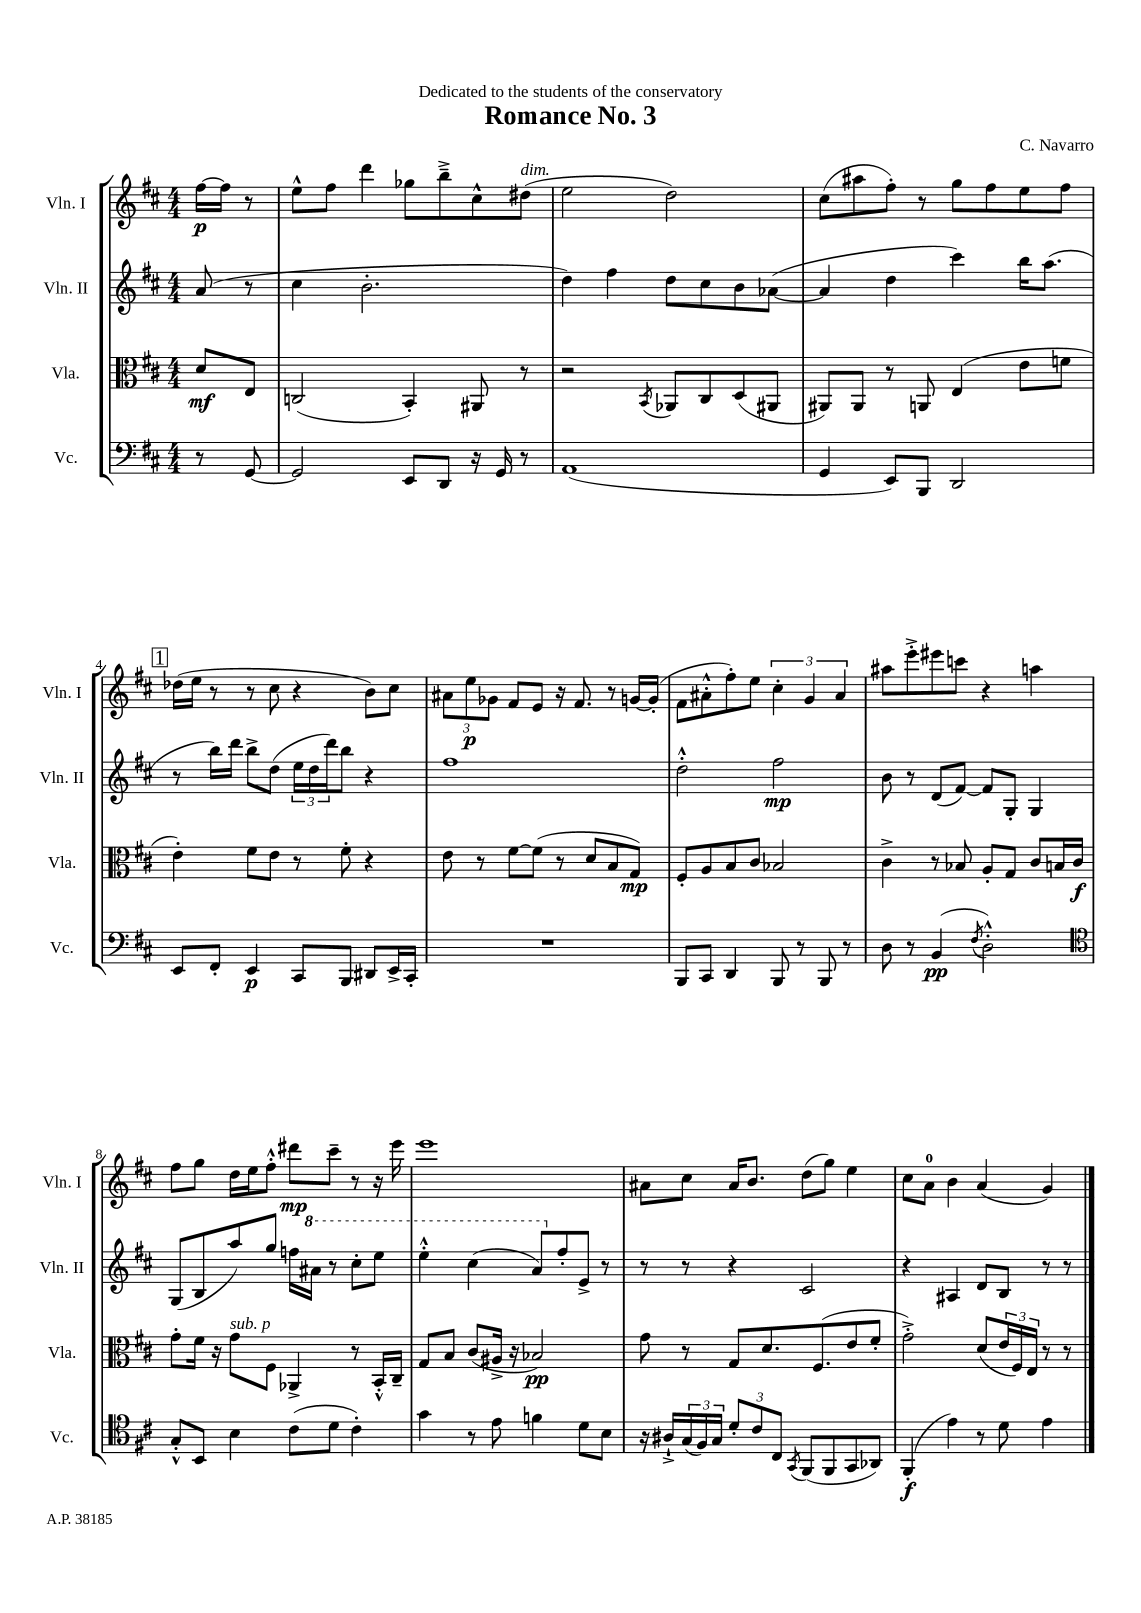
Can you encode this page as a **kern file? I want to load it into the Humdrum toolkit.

**kern	**kern	**kern	**kern
*staff4	*staff3	*staff2	*staff1
*clefF4	*clefC3	*clefG2	*clefG2
*k[f#c#]	*k[f#c#]	*k[f#c#]	*k[f#c#]
*M4/4	*M4/4	*M4/4	*M4/4
8r	8d	(8a	[16ff#
.	.	.	16ff#]
[8GG	8E	8r	8r
=	=	=	=
2GG]	(2C	4cc#	8ee^^
.	.	.	8ff#
.	.	2.b'	4ddd
8EE	4BB')	.	8gg-
8DD	.	.	8bb~^
16r	8AA#	.	8cc#^^
16GG	.	.	.
8r	8r	.	(8dd#
=	=	=	=
(1AA	2r	4dd)	2ee
.	.	4ff#	.
.	8qBB	.	.
.	8AA-	8dd	2dd)
.	8C#	8cc#	.
.	(8D	8b	.
.	8AA#	([8a-	.
=	=	=	=
4GG	8AA#)	4a-]	(8cc#
.	8AA#	.	8aa#
8EE)	8r	4dd	8ff#')
8BBB	8AA	.	8r
2DD	(4E	4ccc#)	8gg
.	.	.	8ff#
.	8e	16bb	8ee
.	.	(8.aa	.
.	8f	.	8ff#
=	=	=	=
8EE	4e')	8r	(16dd-
.	.	.	16ee
8FF#'	.	16bb)	8r
.	.	16ddd	.
4EE	8f#	8bb^	8r
.	8e	(8dd	8cc#
8CC#	8r	24ee	4r
.	.	24dd	.
.	.	24ddd)	.
8BBB	8f#'	8bb	.
8DD#	4r	4r	8b)
16EE^	.	.	8cc#
16CC#'	.	.	.
=	=	=	=
1r	8e	1ff#	12a#
.	.	.	12ee
.	8r	.	.
.	.	.	12g-
.	[8f#	.	8f#
.	(8f#]	.	8e
.	8r	.	16r
.	.	.	8.f#
.	8d	.	.
.	8B	.	8r
.	8G)	.	[16g
.	.	.	(16g']
=	=	=	=
8BBB	8F#'	2dd'^^	8f#
8CC#	8A	.	8a#'^^
4DD	8B	.	8ff#')
.	8c#	.	8ee
8BBB	2B-	2ff#	6cc#'
8r	.	.	.
.	.	.	6g
8BBB	.	.	.
.	.	.	6a#
8r	.	.	.
=	=	=	=
8D	4c#^	8b	8aa#
8r	.	8r	8eee'^
(4BB	8r	(8d	8eee#
.	8B-	[8f#)	8ccc
8qF#	.	.	.
2D'^^)	8A'	8f#]	4r
.	8G	8G'	.
.	8c#	4G	4aa
.	16B	.	.
.	16c#	.	.
=	=	=	=
*clefC4	*	*	*
8G'^^	8g'	(8G	8ff#
8BB	16f#	8B	8gg
.	16r	.	.
4B	8g	8aa)	16dd
.	.	.	16ee
.	8F#	8gg	8ff#'^^
(8c#	4AA-^	16ff	8ddd#
.	.	16aa#	.
8d	.	8r	8ccc#~
4c#')	8r	8ccc#'	8r
.	16BB'^^	8eee	16r
.	16C#~	.	16eee
=	=	=	=
4g	8G	4eee'^^	1eee
.	8B	.	.
8r	(8c#	(4ccc#	.
8e	16A#^	.	.
.	16r	.	.
4f	2B-)	8aa)	.
.	.	8ff#'	.
8d	.	8e^	.
8B	.	8r	.
=	=	=	=
16r	8g	8r	8a#
16A#`^	.	.	.
(24G	8r	8r	8cc#
24F#)	.	.	.
24G	.	.	.
12d'	8G	4r	16a#
.	.	.	8.b
12c#	.	.	.
.	8.d	.	.
12C#	.	.	.
8qGG	.	.	.
(8FF#	.	2c#	(8dd
.	(8.F#	.	.
8FF#	.	.	8gg)
8GG	8e	.	4ee
8AA-)	8f#'	.	.
=	=	=	=
(4FF#'	2g'^)	4r	8cc#
.	.	.	8a
4e)	.	4A#	4b
8r	(8d	8d	(4a
8d	24e	8B	.
.	24F#)	.	.
.	24E	.	.
4e	8r	8r	4g)
.	8r	8r	.
==	==	==	==
*-	*-	*-	*-
